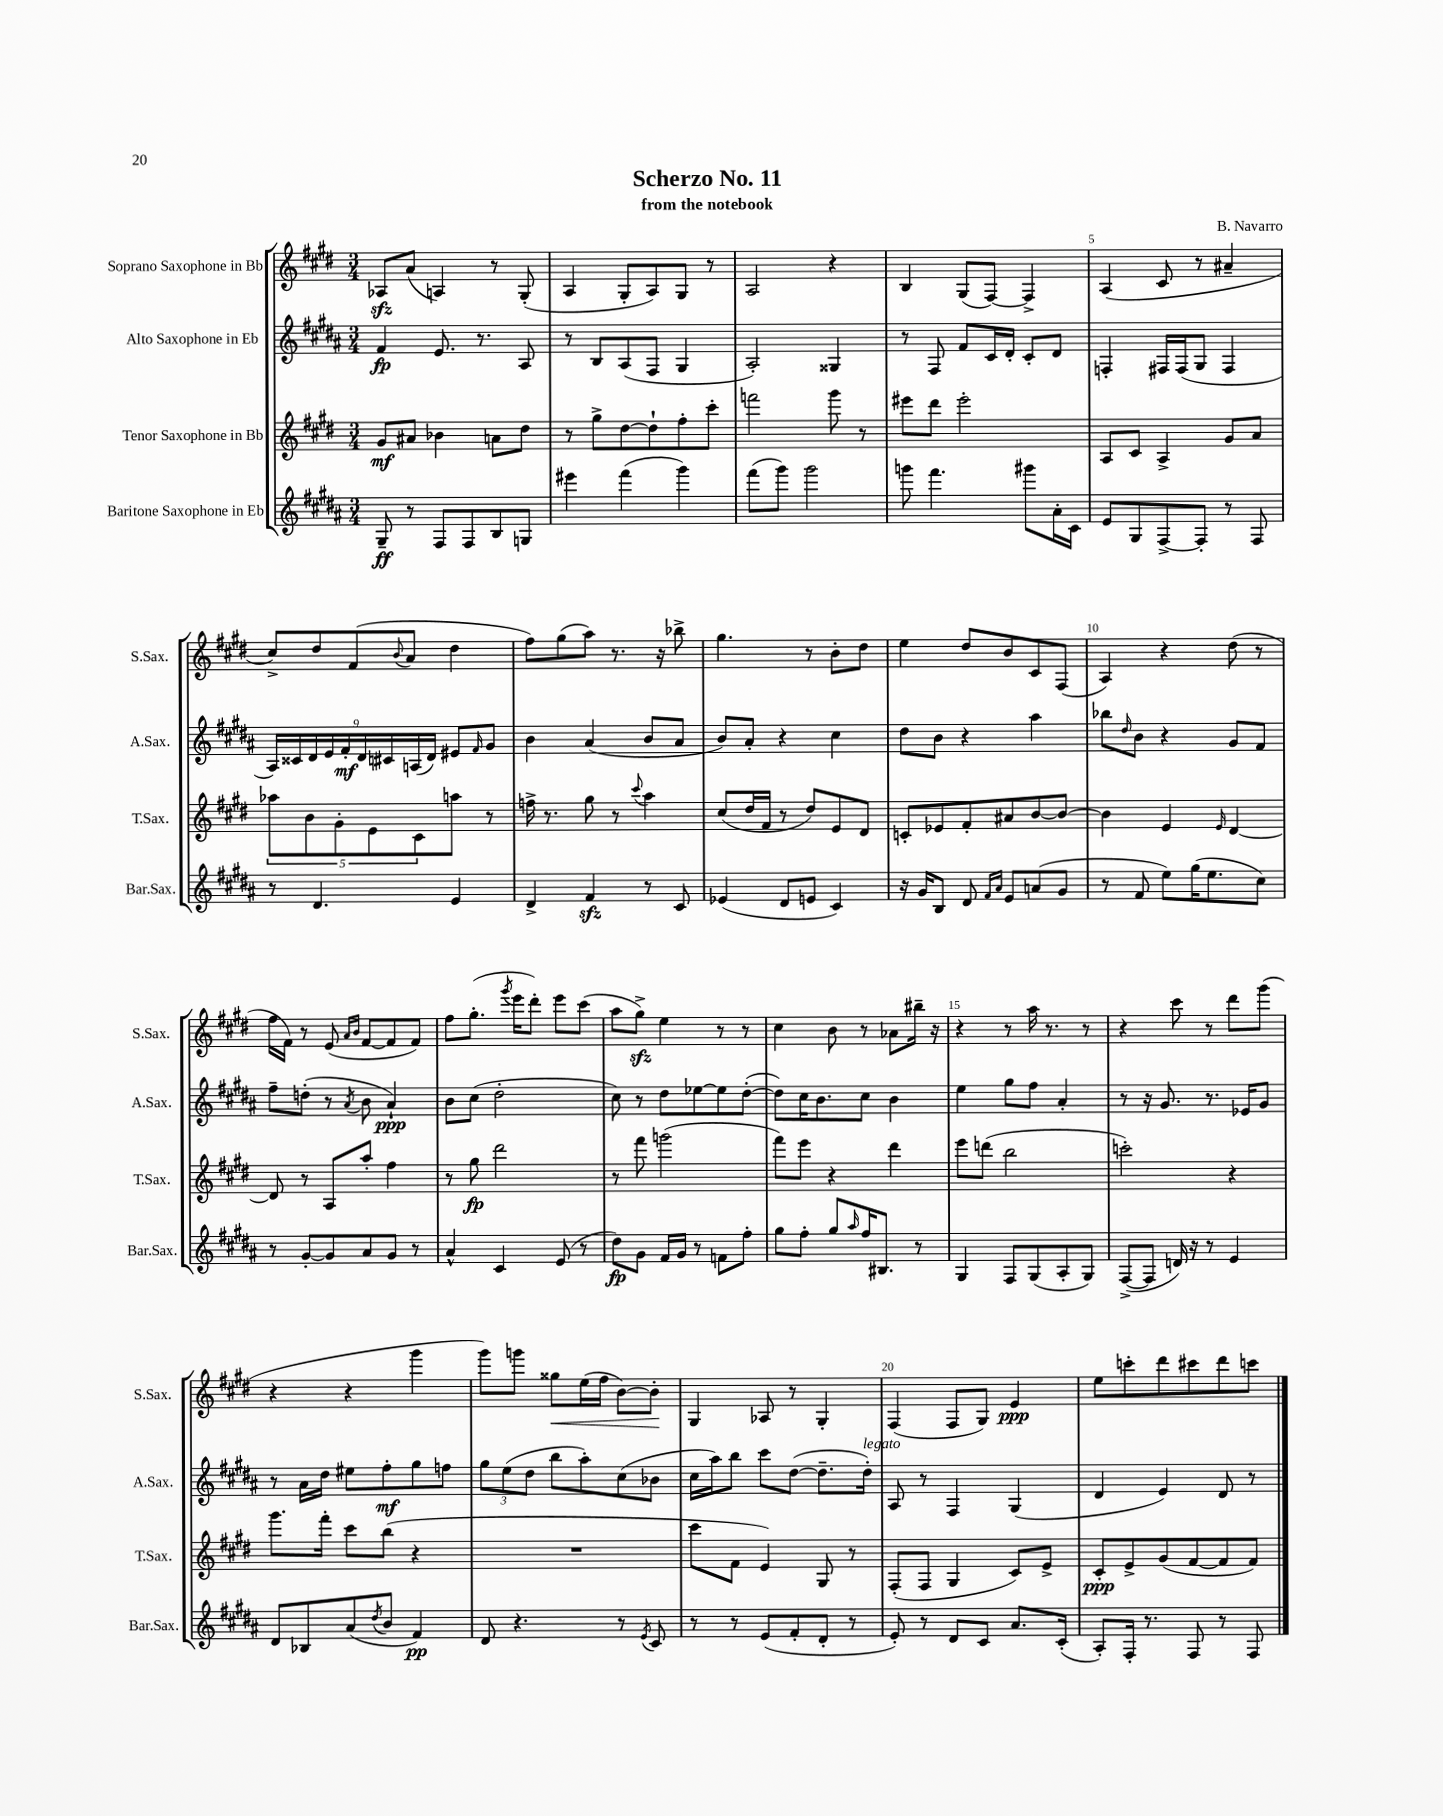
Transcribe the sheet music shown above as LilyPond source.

\header { title = "Scherzo No. 11" composer = "B. Navarro" subtitle = "from the notebook" }
<<
\new StaffGroup <<
\new Staff = "s0" \with { instrumentName = "Soprano Saxophone in Bb" shortInstrumentName = "S.Sax." } {
    \clef treble \key e \major \numericTimeSignature \time 3/4
    aes8\sfz a'8( a4) r8 gis8-.( |
    a4 gis8-. a8) gis8 r8 |
    a2 r4 |
    b4 gis8( fis8~) fis4-> |
    a4( cis'8 r8 ais'4-- |
    cis''8->) dis''8 fis'8( \appoggiatura { b'8 } a'8 dis''4 |
    fis''8) gis''8( a''8) r8. r16 bes''8-> |
    gis''4. r8 b'8-. dis''8 |
    e''4 dis''8 b'8 cis'8 fis8( |
    a4) r4 dis''8( r8 |
    fis''16 fis'16) r8 e'8( \grace { a'16 b'16 } fis'8~ fis'8 fis'8) |
    fis''8 gis''8.-.( \acciaccatura { gis'''8 } e'''16 dis'''8-.) e'''8 cis'''8( |
    a''8 gis''8->\sfz) e''4 r8 r8 |
    cis''4 b'8 r8 aes'8 bis''16-- r16 |
    r4 r8 a''16 r8. r8 |
    r4 cis'''8 r8 dis'''8 gis'''8( |
    r4 r4 gis'''4 |
    gis'''8) g'''8 gisis''8\< e''16( fis''16 b'8~) b'8-.\! |
    gis4 aes8 r8 gis4-. |
    fis4( fis8 gis8) e'4\ppp |
    e''8 c'''8-. dis'''8 cis'''8 dis'''8 c'''8 \bar "|." |
}
\new Staff = "s1" \with { instrumentName = "Alto Saxophone in Eb" shortInstrumentName = "A.Sax." } {
    \clef treble \key b \major \numericTimeSignature \time 3/4
    fis'4\fp e'8. r8. ais8 |
    r8 b8 ais8( fis8 gis4 |
    ais2-.) gisis4 |
    r8 fis8 fis'8 cis'16 dis'16-. cis'8-. dis'8 |
    f4-. fis16 fis16( gis8 fis4 |
    \tuplet 9/8 { ais16) cisis'16 dis'16 e'16 fis'16-.\mf dis'16 cis'16 a16( dis'16) } eis'8 \grace { fis'16 } gis'8 |
    b'4 ais'4( b'8 ais'8 |
    b'8) ais'8-. r4 cis''4 |
    dis''8 b'8 r4 ais''4 |
    bes''8 \grace { dis''16 } b'8 r4 gis'8 fis'8 |
    fis''8-- d''8-.( r8 \acciaccatura { ais'8 } b'8 ais'4-!\ppp) |
    b'8 cis''8( dis''2-. |
    cis''8) r8 dis''8 ees''8~ ees''8 dis''8~-.( |
    dis''8) cis''16 b'8. cis''8 b'4 |
    e''4 gis''8 fis''8 ais'4-. |
    r8 r16 gis'8. r8. ees'16 gis'8 |
    r8 ais'16 dis''16 eis''8 fis''8-.\mf gis''8 f''8 |
    \tuplet 3/2 { gis''8 e''8( dis''8 } b''8 ais''8-.) cis''8( bes'8 |
    cis''16 ais''16) b''8 cis'''8 dis''8~( dis''8.-- dis''16-.^\markup { \italic "legato" }) |
    ais8 r8 fis4 gis4( |
    dis'4 e'4) dis'8 r8 \bar "|." |
}
\new Staff = "s2" \with { instrumentName = "Tenor Saxophone in Bb" shortInstrumentName = "T.Sax." } {
    \clef treble \key e \major \numericTimeSignature \time 3/4
    gis'8\mf ais'8 bes'4 a'8 dis''8 |
    r8 gis''8-> dis''8~ dis''8-! fis''8-. cis'''8-. |
    f'''2 gis'''8 r8 |
    eis'''8 dis'''8 eis'''2-. |
    a8 cis'8 a4-> gis'8 a'8 |
    \tuplet 5/4 { aes''8 b'8 gis'8-. e'8 cis'8 } a''8 r8 |
    f''16-> r8. gis''8 r8 \appoggiatura { cis'''8 } a''4 |
    cis''8( dis''16 fis'16 r8 dis''8) e'8 dis'8 |
    c'8-. ees'8 fis'8-. ais'8 b'8~ b'8~ |
    b'4 e'4 \grace { e'16 } dis'4~ |
    dis'8 r8 a8 a''8-. fis''4 |
    r8 gis''8\fp dis'''2 |
    r8 fis'''8 g'''2( |
    fis'''8) e'''8 r4 dis'''4 |
    e'''8 d'''8( b''2 |
    c'''2-.) r4 |
    gis'''8. fis'''16-. cis'''8 b''8( r4 |
    R2. |
    cis'''8 fis'8 e'4) gis8 r8 |
    fis8-.( fis8 gis4 cis'8) e'8-> |
    cis'8-.\ppp e'8-> gis'8( fis'8~ fis'8 fis'8) \bar "|." |
}
\new Staff = "s3" \with { instrumentName = "Baritone Saxophone in Eb" shortInstrumentName = "Bar.Sax." } {
    \clef treble \key b \major \numericTimeSignature \time 3/4
    gis8--\ff r8 fis8 fis8 b8 g8 |
    eis'''4 fis'''4( gis'''4) |
    fis'''8( gis'''8) gis'''2 |
    g'''8 fis'''4. gis'''8 ais'16-. cis'16 |
    e'8 gis8 fis8~-> fis8-. r8 fis8 |
    r8 dis'4. e'4 |
    dis'4-> fis'4\sfz r8 cis'8 |
    ees'4( dis'8 e'8 cis'4) |
    r16 gis'16 b8 dis'8 \grace { fis'16 ais'16 } e'8 a'8( gis'8 |
    r8 fis'8 e''8) gis''16( e''8. cis''8) |
    r8 gis'8~-. gis'8 ais'8 gis'8 r8 |
    ais'4-^ cis'4 e'8( r8 |
    dis''8\fp) gis'8 fis'16 gis'16 r8 f'8 fis''8-. |
    gis''8 fis''8-. gis''8 \grace { ais''16 } fis''16 bis8. r8 |
    gis4 fis8 gis8( ais8-. gis8) |
    fis8~->( fis8 d'16) r16 r8 e'4 |
    dis'8 bes8 ais'8( \acciaccatura { dis''8 } b'8 fis'4\pp) |
    dis'8 r4. r8 \acciaccatura { e'8 } cis'8 |
    r8 r8 e'8( fis'8-. dis'8-. r8 |
    e'8-.) r8 dis'8 cis'8 ais'8. cis'16-.( |
    ais8-.) fis16-. r8. fis8 r8 fis8 \bar "|." |
}
>>
>>
\layout { \context { \Score \override BarNumber.break-visibility = ##(#f #t #t) barNumberVisibility = #(every-nth-bar-number-visible 5) } }
